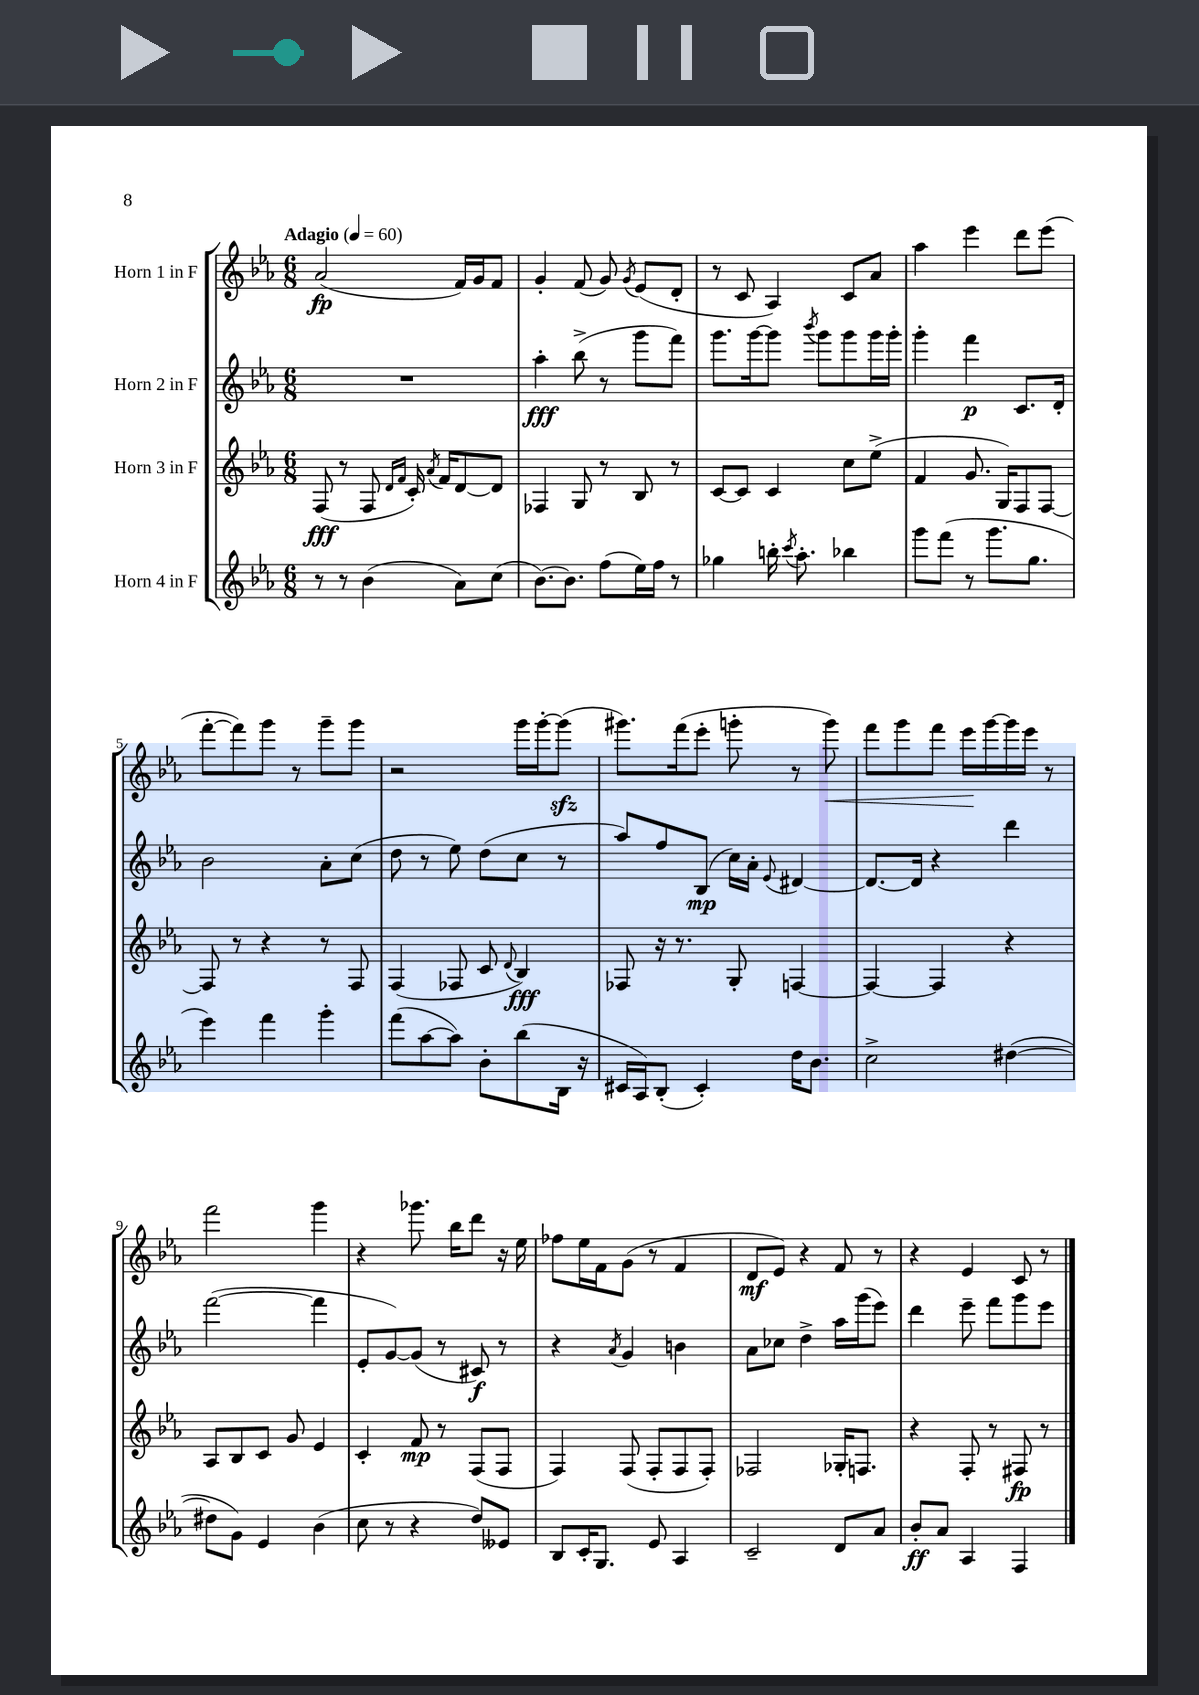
<<
\new StaffGroup <<
\new Staff = "s0" \with { instrumentName = "Horn 1 in F" } {
    \clef treble \key ees \major \numericTimeSignature \time 6/8 \tempo "Adagio" 4 = 60
    \autoBeamOff aes'2\fp( f'16[) g'16 f'8] |
    g'4-. f'8( g'8) \acciaccatura { g'8 } ees'8[( d'8]-. |
    r8 c'8 aes4) c'8[ aes'8] |
    aes''4 ees'''4 d'''8[ ees'''8]( |
    f'''8[~-. f'''8) g'''8] r8 g'''8[-- g'''8] |
    r2 g'''16[ g'''16~-. g'''8]\sfz( |
    gis'''8.[) f'''16( ees'''8]-. g'''8-. r8 g'''8\<) |
    f'''8[ g'''8 f'''8] ees'''16[\! g'''16~ g'''16 ees'''16] r8 |
    f'''2 g'''4 |
    r4 ges'''8. bes''16[ d'''8] r16 ees''16 |
    fes''8[ ees''16 f'16 g'8]( r8 f'4 |
    d'8[\mf ees'8]) r4 f'8 r8 |
    r4 ees'4 c'8 r8 \bar "|." |
}
\new Staff = "s1" \with { instrumentName = "Horn 2 in F" } {
    \clef treble \key ees \major \numericTimeSignature \time 6/8
    \autoBeamOff R2. |
    aes''4-.\fff bes''8->( r8 g'''8[ f'''8]) |
    g'''8.[ g'''16~ g'''8] \acciaccatura { bes'''8 } g'''8[ g'''8 g'''16 g'''16]-. |
    g'''4-. f'''4\p c'8.[ d'16]-. |
    bes'2 aes'8[-. c''8]( |
    d''8 r8 ees''8) d''8[( c''8] r8 |
    aes''8[) f''8 bes8]\mp( c''16[) aes'16]-. \appoggiatura { ees'8 } dis'4~ |
    dis'8.[~ dis'16] r4 d'''4 |
    f'''2~( f'''4 |
    ees'8[-. g'8~) g'8]( r8 cis'8\f) r8 |
    r4 \acciaccatura { aes'8 } g'4 b'4 |
    aes'8[ ces''8] d''4-> aes''16[ g'''16( ees'''8]) |
    d'''4 ees'''8-- f'''8[ g'''8 ees'''8] \bar "|." |
}
\new Staff = "s2" \with { instrumentName = "Horn 3 in F" } {
    \clef treble \key ees \major \numericTimeSignature \time 6/8
    \autoBeamOff f8\fff( r8 f8 \grace { d'16[ f'16] } c'16-.) \acciaccatura { aes'8 } f'16[ d'8~ d'8] |
    fes4 g8 r8 bes8 r8 |
    c'8[~ c'8] c'4 c''8[ ees''8]->( |
    f'4 g'8. g16[) f8 f8]~ |
    f8 r8 r4 r8 f8 |
    f4( fes8 c'8 \appoggiatura { d'8 } bes4\fff) |
    fes8 r16 r8. g8-. f4~ |
    f4~ f4 r4 |
    aes8[ bes8 c'8] g'8 ees'4 |
    c'4-. f'8\mp r8 f8[( f8] |
    f4) f8( f8[-. f8 f8]-.) |
    fes2 ges16[-. f8.] |
    r4 f8-. r8 fis8\fp r8 \bar "|." |
}
\new Staff = "s3" \with { instrumentName = "Horn 4 in F" } {
    \clef treble \key ees \major \numericTimeSignature \time 6/8
    \autoBeamOff r8 r8 bes'4( aes'8[) c''8]( |
    bes'8.[~) bes'8.] f''8[( ees''16) f''16] r8 |
    ges''4 b''16-. \acciaccatura { c'''8 } aes''8.-. bes''4 |
    g'''8[ f'''8]( r8 g'''8.[ g''8.] |
    ees'''4) f'''4 g'''4-. |
    f'''8[( aes''8~ aes''8]) bes'8[-. bes''8( bes16] r16 |
    cis'16[ aes16) bes8]-.( cis'4-.) d''16[ bes'8.] |
    c''2-> dis''4~( |
    dis''8[ g'8]) ees'4 bes'4( |
    c''8 r8 r4 d''8[) eeses'8] |
    bes8[ c'16-. g8.] ees'8 aes4 |
    c'2-- d'8[ aes'8] |
    bes'8[-.\ff aes'8] aes4 f4 \bar "|." |
}
>>
>>
